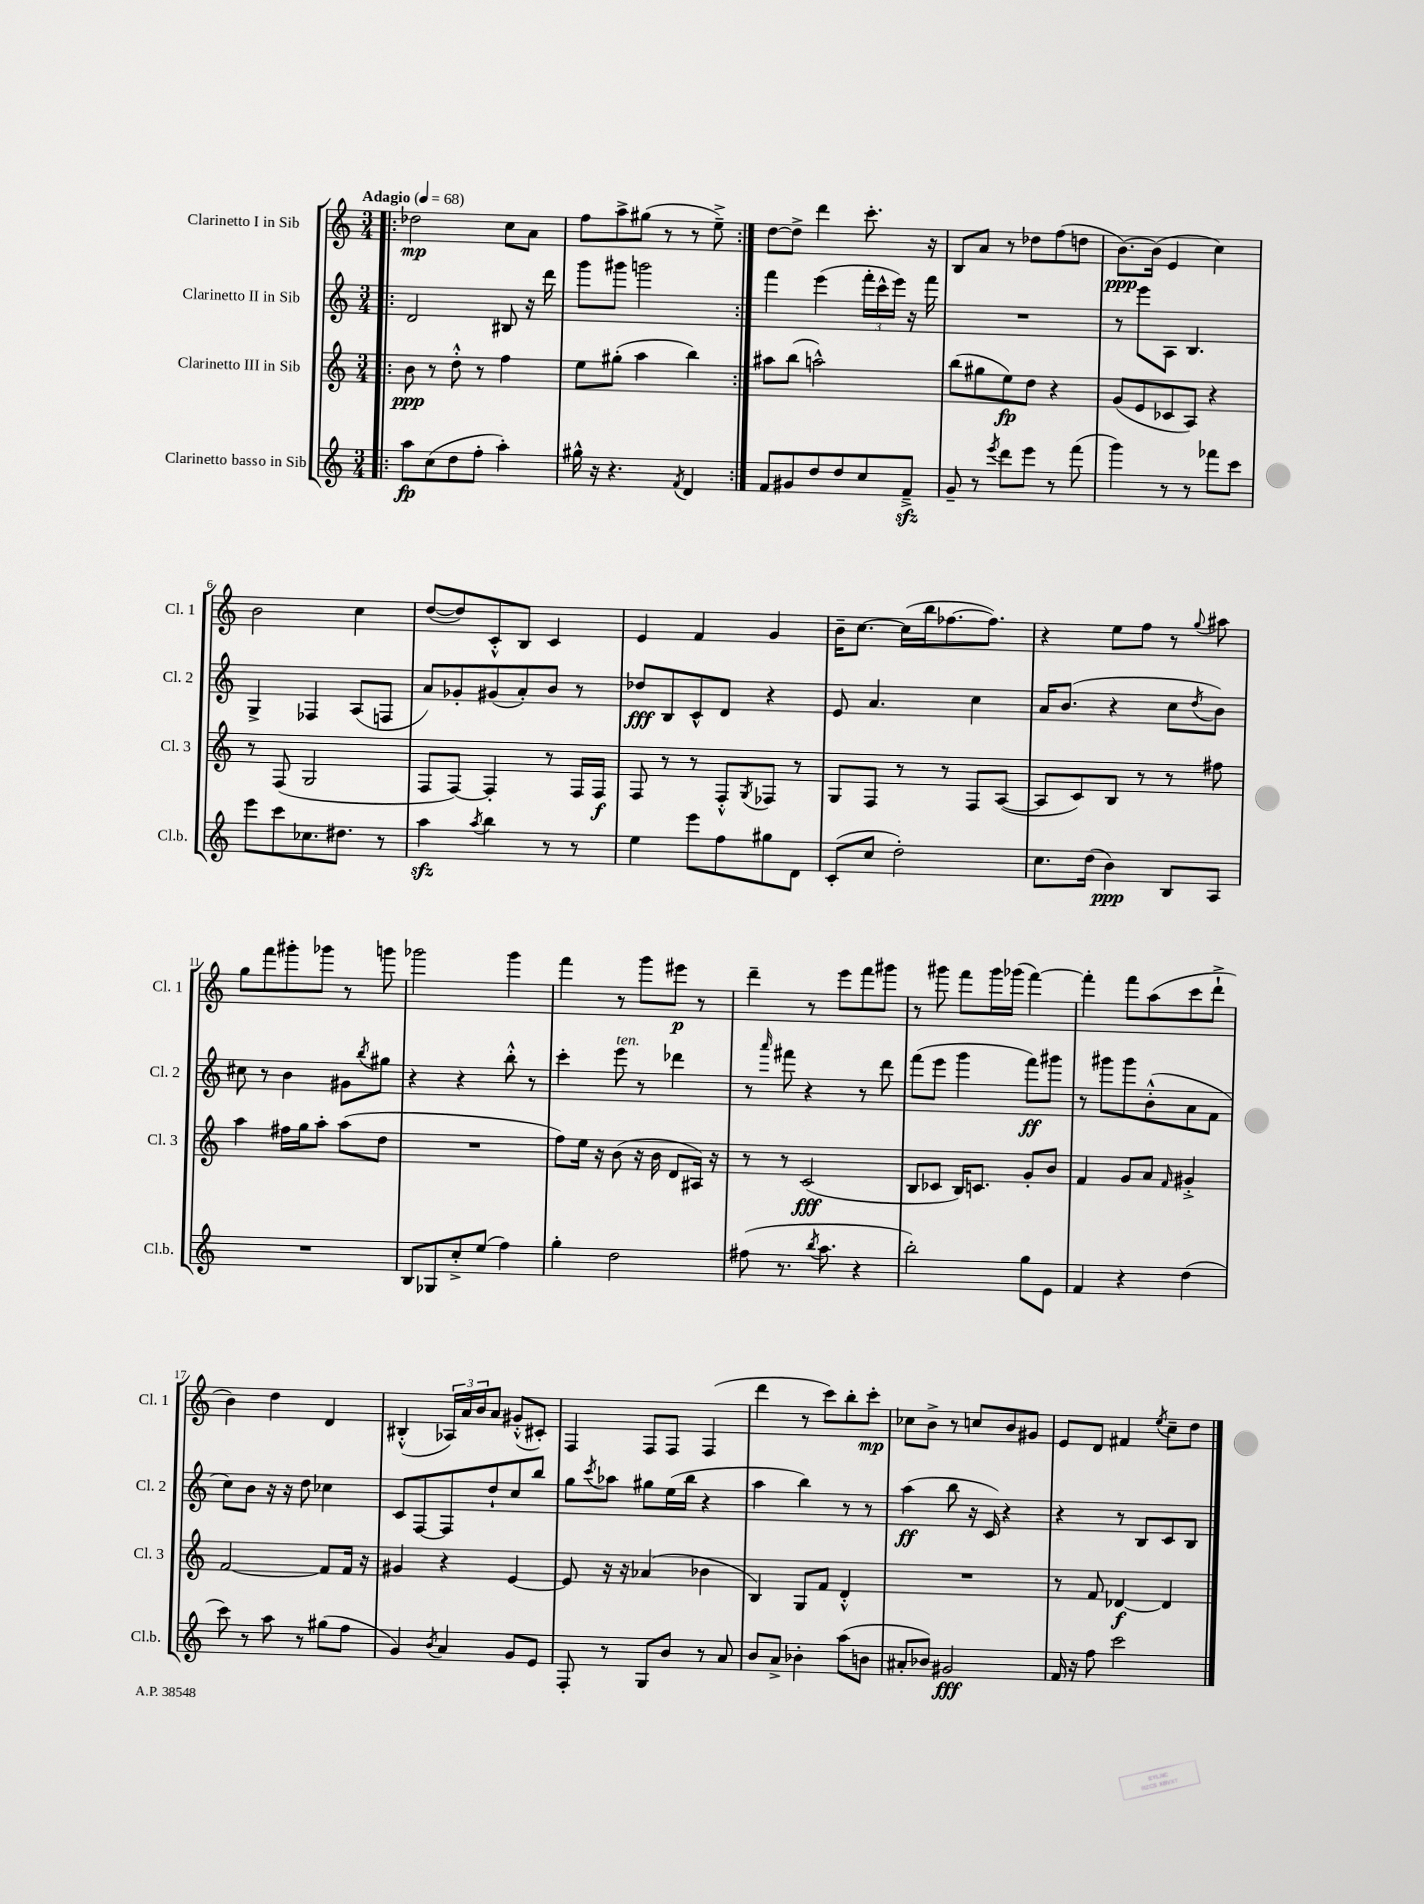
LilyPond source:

<<
\new StaffGroup <<
\new Staff = "s0" \with { instrumentName = "Clarinetto I in Sib" shortInstrumentName = "Cl. 1" } {
    \clef treble \key c \major \numericTimeSignature \time 3/4 \tempo "Adagio" 4 = 68
    \repeat volta 2 { \bar ".|:" des''2\mp c''8 a'8 |
    f''8 a''8-> gis''8( r8 r8 e''8--->) | }
    d''8~ d''8-> d'''4 c'''8.-. r16 |
    b8 a'8 r8 des''8 f''8( d''8 |
    b'8.~\ppp) b'16( e'4 c''4) |
    b'2 c''4 |
    d''8~( d''8) c'8-.-^ b8 c'4 |
    e'4 f'4 g'4 |
    b'16-- c''8.~ c''16( b''16 fes''8.~ fes''8.) |
    r4 e''8 f''8 r8 \appoggiatura { g''8 } ais''8 |
    g''8 f'''8 gis'''8-. ges'''8 r8 g'''8 |
    ges'''2 ges'''4 |
    f'''4 r8 g'''8 eis'''8\p r8 |
    d'''4-- r8 e'''8 f'''8 gis'''8 |
    r8 gis'''8 f'''8 gis'''16 ges'''16( f'''4~) |
    f'''4-. f'''8 a''8( c'''8 d'''8-!-> |
    b'4) d''4 d'4 |
    bis4-.-^( \tuplet 3/2 { aes16) a'16 b'16 } a'8 gis'8-.-^( cis'8-.) |
    f4 f8 f8 f4( |
    d'''4 r8 c'''8) b''8-. c'''8-.\mp |
    ces''8 b'8-> r8 c''8 b'8 gis'8 |
    e'8 d'8 fis'4 \acciaccatura { e''8 } c''8-- d''8 \bar "|." |
}
\new Staff = "s1" \with { instrumentName = "Clarinetto II in Sib" shortInstrumentName = "Cl. 2" } {
    \clef treble \key c \major \numericTimeSignature \time 3/4
    \repeat volta 2 { \bar ".|:" d'2 bis8 r16 d'''16 |
    g'''8 gis'''8 g'''2 | }
    f'''4 e'''4( \tuplet 3/2 { f'''16-. c'''16-^ e'''16) } r16 f'''16 |
    R2. |
    r8 e'''8 a8 b4. |
    g4-> fes4 a8( f8 |
    a'8) ges'8-. gis'8( a'8-.) b'8 r8 |
    des''8\fff b8 c'8-^ d'8 r4 |
    e'8 a'4. c''4 |
    a'16 b'8.( r4 c''8 \acciaccatura { d''8 } b'8) |
    cis''8 r8 b'4 gis'8 \acciaccatura { b''8 } gis''8 |
    r4 r4 b''8-.-^ r8 |
    c'''4-. e'''8^\markup { \italic "ten." } r8 des'''4 |
    r8 \grace { a'''16 } fis'''8 r4 r8 d'''8 |
    f'''8( e'''8 g'''4 f'''8\ff) gis'''8 |
    r8 gis'''8 gis'''8 b'8-.-^( a'8 f'8 |
    c''8) b'8 r16 r16 d''8 ces''4 |
    c'8 f8~ f8 d''8-! c''8 b''8 |
    g''8 \acciaccatura { c'''8 } aes''8 gis''8 e''16( b''16 r4 |
    a''4 b''4) r8 r8 |
    a''4\ff( b''8 r16 c'16) r4 |
    r4 r8 b8 c'8 b8 \bar "|." |
}
\new Staff = "s2" \with { instrumentName = "Clarinetto III in Sib" shortInstrumentName = "Cl. 3" } {
    \clef treble \key c \major \numericTimeSignature \time 3/4
    \repeat volta 2 { \bar ".|:" b'8\ppp r8 d''8-.-^ r8 f''4 |
    e''8 gis''8-.( a''4 b''4) | }
    ais''8 b''8( a''2-^) |
    b''8( gis''8 e''8\fp) d''8 r4 |
    g'8( e'8 ces'8 a8) r4 |
    r8 f8( g2 |
    f8 f8~) f4-. r8 f16 f16\f |
    f8 r8 r8 f8-.-^ \acciaccatura { g8 } fes8 r8 |
    g8 f8 r8 r8 f8 a8~( |
    a8 c'8) b8 r8 r8 fis''8 |
    a''4 fis''16 g''16 a''8-. a''8( d''8 |
    R2. |
    f''8) e''16 r16 b'8( r16 b'16 d'8 ais16) r16 |
    r8 r8 c'2\fff( |
    b8 ces'8 b16) c'8. g'8-. b'8 |
    f'4 g'8 a'8 \grace { f'16 } gis'4-.-> |
    f'2~ f'8 f'16 r16 |
    gis'4 r4 e'4~ |
    e'8 r16 r16 aes'4( bes'4 |
    b4) g8 f'8 d'4-.-^ |
    R2. |
    r8 f'8 des'4~\f des'4 \bar "|." |
}
\new Staff = "s3" \with { instrumentName = "Clarinetto basso in Sib" shortInstrumentName = "Cl.b." } {
    \clef treble \key c \major \numericTimeSignature \time 3/4
    \repeat volta 2 { \bar ".|:" a''8\fp c''8( d''8 f''8-. a''4-.) |
    gis''16-^ r16 r4. \acciaccatura { f'8 } d'4 | }
    f'8 gis'8 d''8 d''8 c''8 f'8--->\sfz |
    g'8-- r8 \acciaccatura { e'''8 } d'''8 e'''8 r8 f'''8( |
    g'''4) r8 r8 fes'''8 c'''8 |
    e'''8 c'''8 ces''8. dis''8. r8 |
    a''4\sfz \acciaccatura { a''8 } b''4 r8 r8 |
    e''4 e'''8 f''8 gis''8 d'8 |
    c'8-.( c''8 d''2-.) |
    c''8. d''16( b'4\ppp) b8 a8 |
    R2. |
    b8 ges8 c''8-.-> e''8( f''4) |
    g''4-. d''2 |
    fis''8( r8. \acciaccatura { b''8 } a''8. r4 |
    b''2-.) g''8 e'8 |
    f'4 r4 d''4( |
    c'''8) r8 a''8 r8 gis''8( f''8 |
    g'4) \acciaccatura { b'8 } a'4 g'8 e'8 |
    f8-. r8 g8 b'8 r8 a'8 |
    b'8 a'8-> bes'4-. a''8( b'8 |
    ais'8-. bes'8) gis'2\fff |
    f'16 r16 f''8 c'''2 \bar "|." |
}
>>
>>
